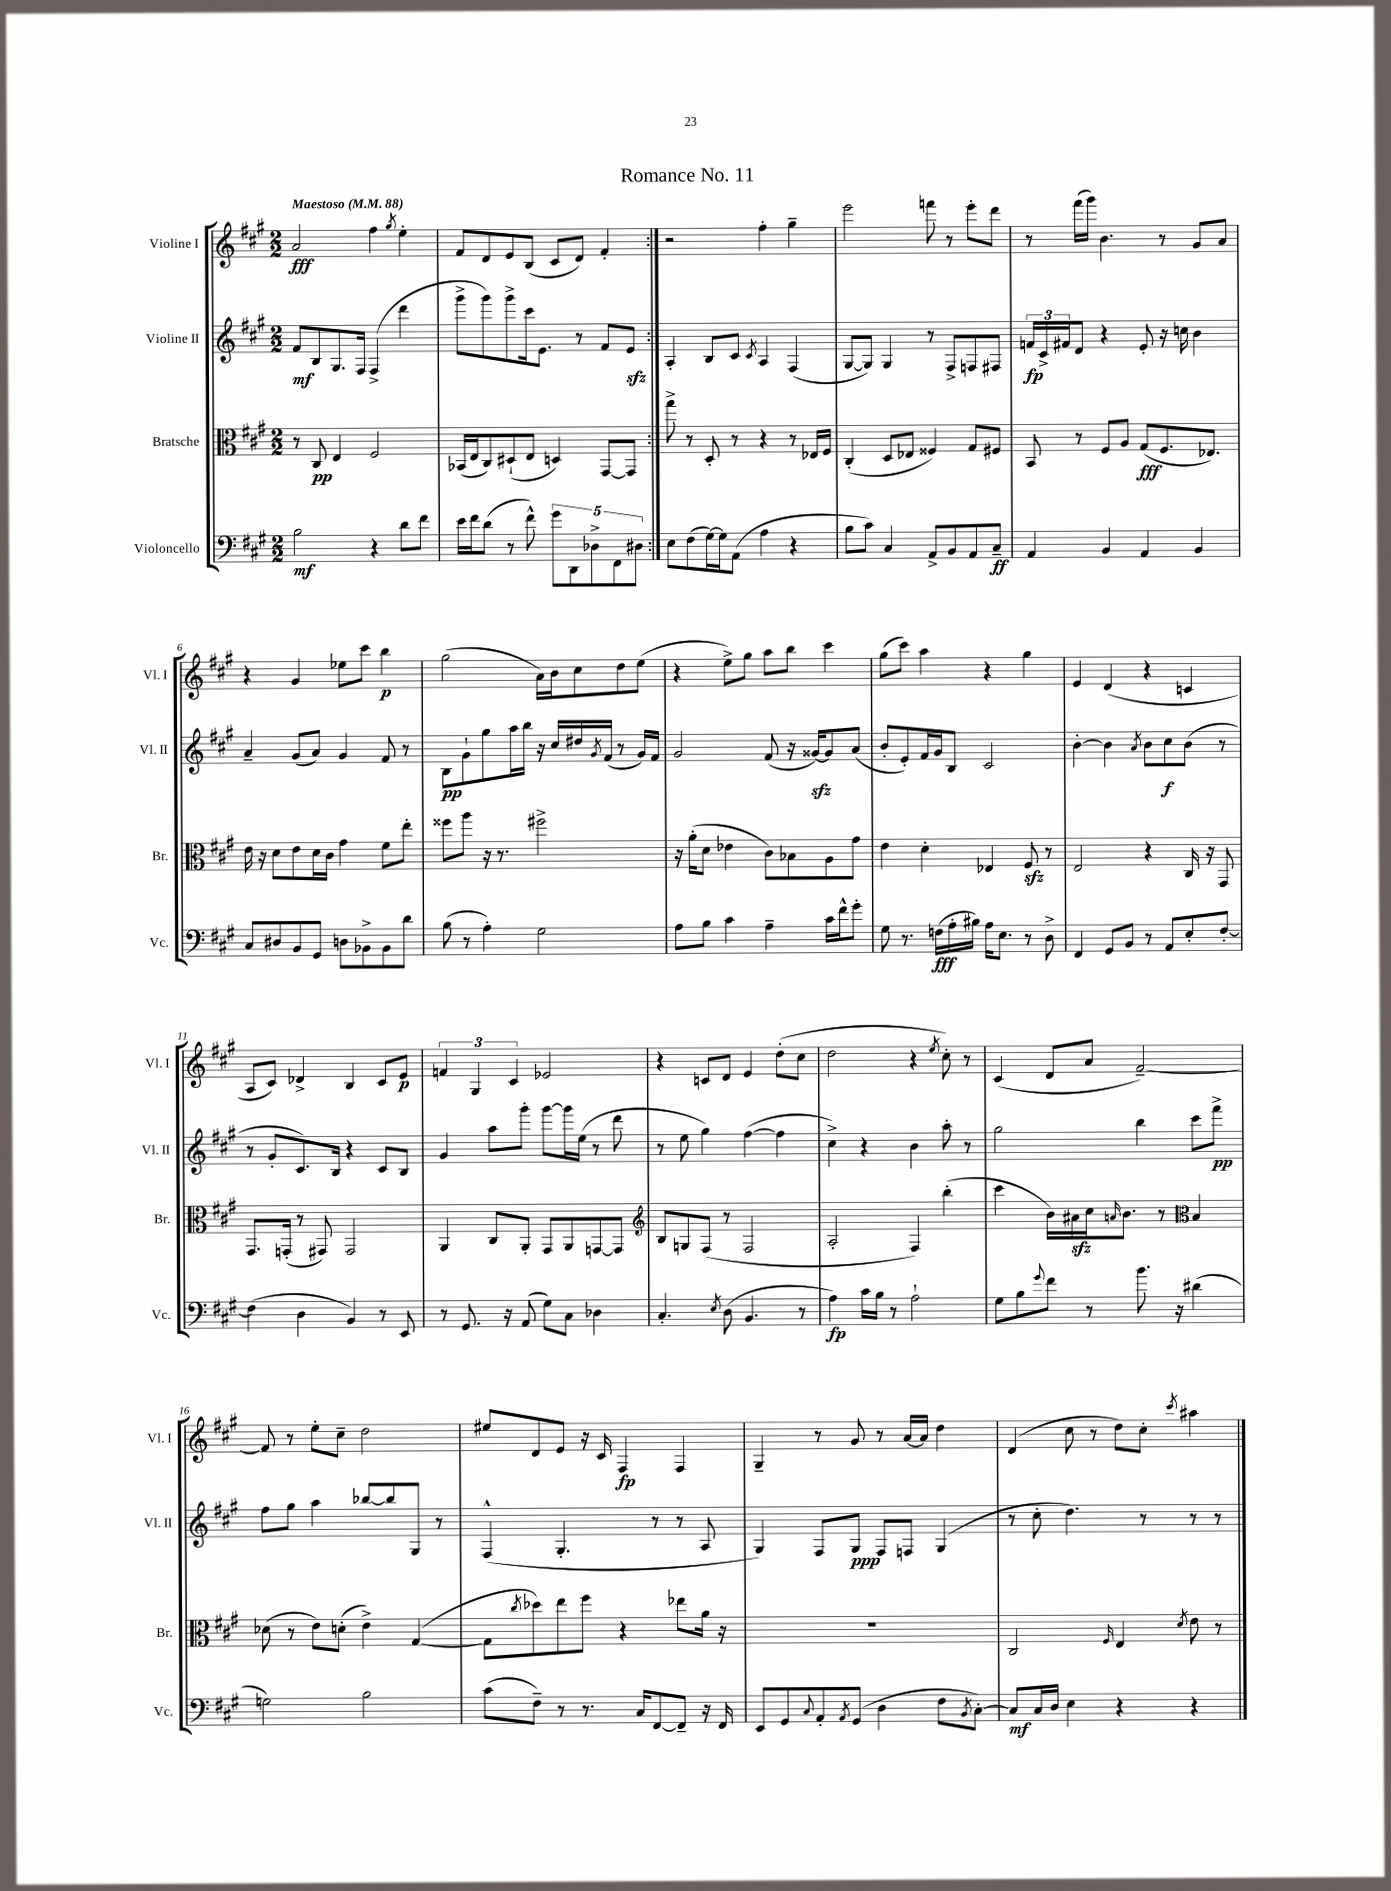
\header { title = "Romance No. 11" }
<<
\new StaffGroup <<
\new Staff = "s0" \with { instrumentName = "Violine I" shortInstrumentName = "Vl. I" } {
    \clef treble \key a \major \numericTimeSignature \time 2/2 \tempo "Maestoso" 4 = 88
    \repeat volta 2 { a'2\fff fis''4 \acciaccatura { gis''8 } e''4-. |
    fis'8 d'8 e'8 b8( cis'8 d'8) fis'4-. | }
    r2 fis''4-. gis''4-- |
    e'''2 f'''8 r8 e'''8-. d'''8 |
    r8 fis'''16( gis'''16) b'4. r8 gis'8 a'8 |
    r4 gis'4 ees''8 cis'''8 b''4\p |
    gis''2( a'16) b'16 cis''8 d''8 e''8( |
    r4 e''8->) gis''8 a''8 b''8 cis'''4 |
    gis''8( cis'''8) a''4 r4 gis''4 |
    e'4 d'4( r4 c'4 |
    a8 cis'8) des'4-> b4 cis'8 e'8\p |
    \tuplet 3/2 { f'4 gis4 cis'4 } ees'2 |
    r4 c'8 d'8 e'4 d''8-.( cis''8 |
    d''2 r4 \acciaccatura { e''8 } cis''8-.) r8 |
    cis'4( d'8 a'8 fis'2~--) |
    fis'8 r8 e''8-. cis''8-- d''2 |
    eis''8 d'8 e'8 r16 cis'16 fis4\fp fis4 |
    gis4-- r8 gis'8 r8 a'16~ a'16 d''4 |
    d'4( cis''8 r8 d''8) cis''8-. \acciaccatura { cis'''8 } ais''4 \bar "|." |
}
\new Staff = "s1" \with { instrumentName = "Violine II" shortInstrumentName = "Vl. II" } {
    \clef treble \key a \major \numericTimeSignature \time 2/2
    \repeat volta 2 { fis'8\mf b8 gis8. fis16 fis4->( d'''4 |
    gis'''8-> gis'''8) gis'''8-> cis'''16 e'8. r8 fis'8 e'8\sfz | }
    a4-. b8 cis'8 \acciaccatura { cis'8 } a4 fis4( |
    gis8~ gis8) gis4 r8 fis8-> f8 fis8 |
    \tuplet 3/2 { f'16\fp cis'16-> fis'16 } d'8 r4 e'8-. r16 c''16 b'4 |
    a'4-- gis'8( a'8) gis'4 fis'8 r8 |
    b8\pp gis'8-! gis''8 a''16 b''16 r16 cis''16 dis''16 \acciaccatura { gis'8 } fis'16( r8 gis'16) fis'16 |
    gis'2 fis'8( r16 gisis'16~\sfz) gisis'8 a'8( |
    b'8-. e'8-.) fis'16 gis'16 b8 cis'2 |
    b'4~-. b'4 \acciaccatura { a'8 } b'8 cis''8\f b'8( r8 |
    r8 gis'8-. cis'8.) b16 r4 cis'8 b8 |
    gis'4 a''8 gis'''8-. gis'''8~ gis'''16 e''16( r8 d'''8 |
    r8 e''8 gis''4) fis''4~( fis''4 |
    cis''4->) r4 b'4 a''8-. r8 |
    gis''2 b''4 cis'''8 fis'''8->\pp |
    fis''8 gis''8 a''4 bes''8~ bes''8 gis8 r8 |
    fis4-^( gis4.-. r8 r8 a8 |
    gis4) fis8 gis8\ppp fis8 f8 gis4( |
    r8 cis''8-. d''4.) r8 r8 r8 \bar "|." |
}
\new Staff = "s2" \with { instrumentName = "Bratsche" shortInstrumentName = "Br." } {
    \clef alto \key a \major \numericTimeSignature \time 2/2
    \repeat volta 2 { r8 cis8\pp e4 fis2 |
    bes,16( e16 cis8) dis8-!( e8 d4) gis,8~ gis,8 | }
    gis''8-> r8 d8-. r8 r4 r8 ees16 fis16 |
    cis4-.( d8 ees8 fisis4) gis8 fis8 |
    b,8 r8 fis8 a8 gis8\fff( fis8. ees8.) |
    e'16 r16 d'8 e'8 d'16 cis'16 gis'4 fis'8 e''8-. |
    fisis''8 a''8 r16 r8. fis''2-> |
    r16 a'16-.( d'8 ees'4 cis'8) bes8 a8 gis'8 |
    e'4 d'4-. ees4 fis8\sfz r8 |
    e2 r4 cis16 r16 gis,8 |
    gis,8. g,16-.( r8 gis,8) gis,2 |
    a,4 cis8 a,8-. gis,8 a,8 g,8~ g,8 |
    \clef treble b8 g8 fis8( r8 fis2 |
    a2-. fis4) b''4-.( |
    cis'''4 b'16) ais'16\sfz cis''16 \grace { a'16 } b'8. r8 \clef alto b4 |
    des'8( r8 e'8) d'8-.( e'4->) gis4~( |
    gis8 \acciaccatura { cis''8 } des''8) e''8 fis''8 r4 ees''8 a'16 r16 |
    R1 |
    cis2 \grace { fis16 } e4 \acciaccatura { d'8 } e'8 r8 \bar "|." |
}
\new Staff = "s3" \with { instrumentName = "Violoncello" shortInstrumentName = "Vc." } {
    \clef bass \key a \major \numericTimeSignature \time 2/2
    \repeat volta 2 { b2\mf r4 d'8 fis'8 |
    e'16 fis'16 d'8( r8 fis'8-^) \tuplet 5/4 { gis'8 d,8 des8-> fis,8 dis8 } | }
    e8 fis8( gis16~) gis16 a,8( a4 r4 |
    b8 cis'8) cis4 a,8-> b,8 a,8 cis8--\ff |
    a,4 b,4 a,4 b,4 |
    cis8 dis8 b,8 gis,8 d8 bes,8-> bes,8 d'8 |
    b8( r8 a4-.) gis2 |
    a8 b8 cis'4 a4-- cis'16 fis'16-^ gis'8-. |
    gis8 r8. f16\fff( a16-. bis16) a16 e8. r8 d8-> |
    fis,4 gis,8 b,8 r8 a,8 e8-. fis8~-. |
    fis4( d4 b,4) r8 e,8 |
    r8 gis,8. r16 a,8( gis8) cis8 des4 |
    cis4.-. \acciaccatura { e8 } d8( b,4. r8 |
    a4\fp) cis'16 b16 r8 a2-! |
    gis8 b8 \appoggiatura { gis'8 } fis'8 r8 b'8. r16 dis'4( |
    g2) b2 |
    cis'8( fis8--) r8 r8. cis16 fis,8~ fis,8-- r16 fis,16 |
    e,8 gis,8 \appoggiatura { cis8 } a,8-. \acciaccatura { a,8 } gis,8( d4 fis8 \acciaccatura { b,8 } cis8~-.) |
    cis8\mf cis16 d16 e4 r4 r4 \bar "|." |
}
>>
>>
